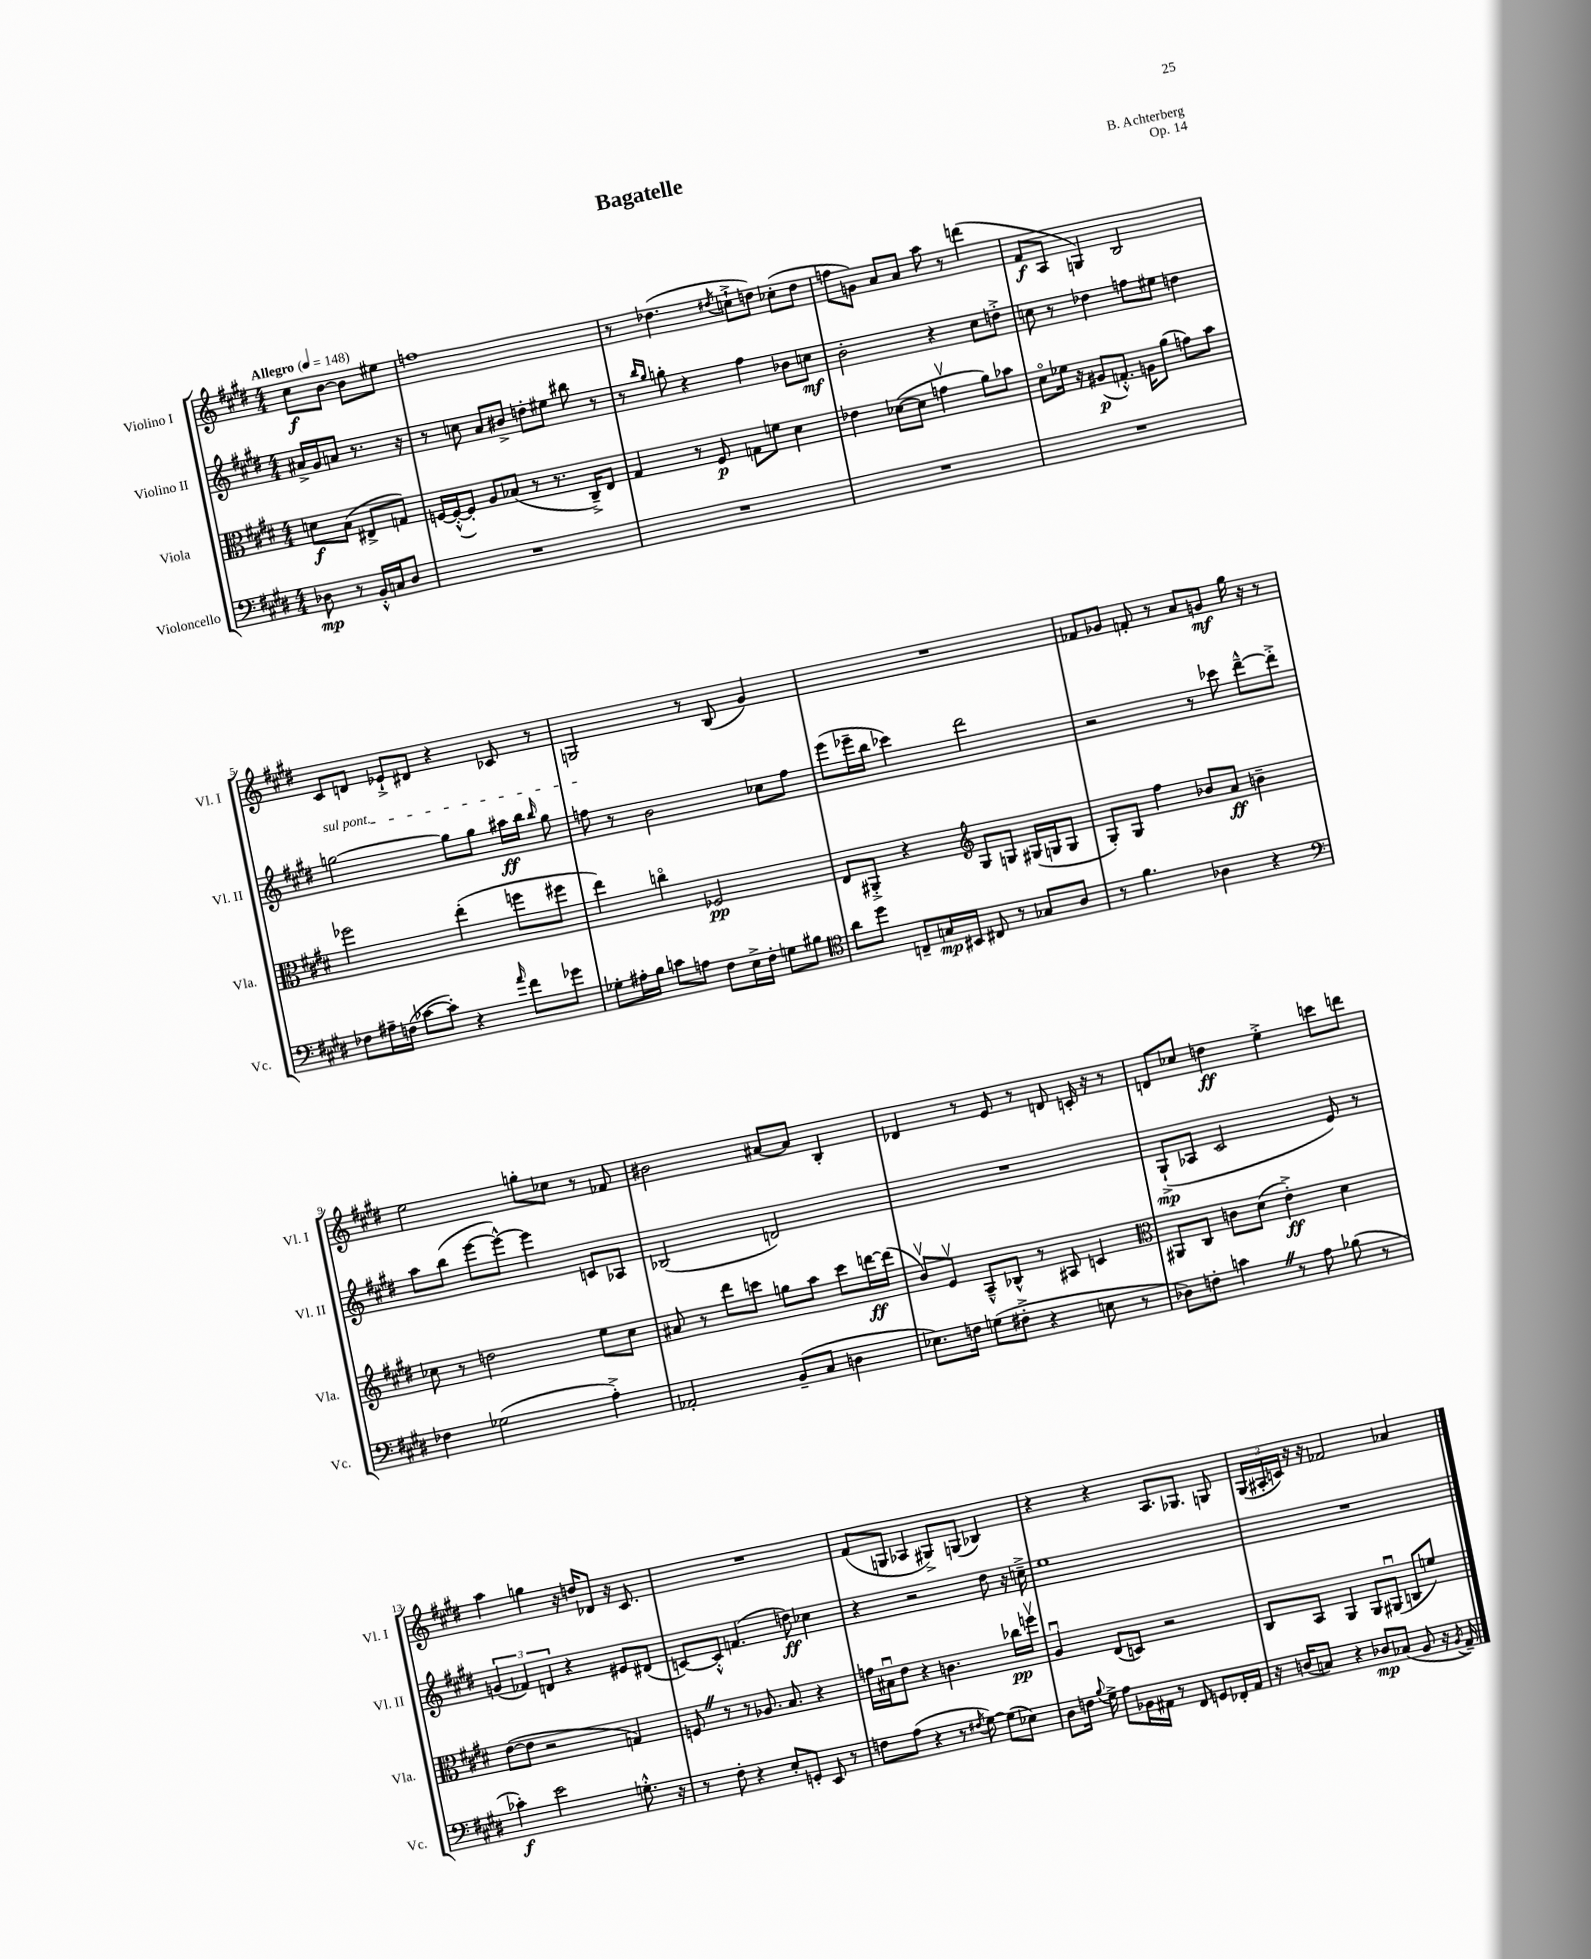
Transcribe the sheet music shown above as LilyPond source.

\header { title = "Bagatelle" composer = "B. Achterberg" opus = "Op. 14" }
<<
\new StaffGroup <<
\new Staff = "s0" \with { instrumentName = "Violino I" shortInstrumentName = "Vl. I" } {
    \clef treble \key e \major \numericTimeSignature \time 4/4 \partial 2 \tempo "Allegro" 4 = 148
    \autoBeamOff cis''8[\f b'8]~ b'8[ eis''8] |
    f''1 |
    r8 des''4.( \acciaccatura { dis''8 } c''8[-!-> d''8]) ces''8[-.( d''8] |
    f''8[ g'8]) a'8[ a'8] a''8 r8 d'''4( |
    fis'8[\f a8] g4) b2 |
    cis'8[ d'8] ees'8[-!-> dis'8] r4 ces'8 r8 |
    g2 r8 b8( gis'4) |
    R1 |
    fes'8[ ges'8] f'8-. r8 a'8[ g'8]\mf gis''16 r16 r8 |
    e''2 g''8[-. ces''8] r8 fes'8 |
    bis'2 ais'8[~ ais'8] b4-. |
    des'4 r8 e'8 r8 d'8 c'16-. r16 r8 |
    d'8[ ces''8] d''4\ff e''4-.-> c'''8[ d'''8] |
    a''4 g''4 r16 d''16[ des'8] r16 cis'8. |
    R1 |
    fis'8[( g8] aes4 gis8[->) g8]( bes4) |
    r4 r4 a8.[ ges8.] g8 |
    \tuplet 3/2 { gis16[( ais16-. c'16]) } r16 r16 fes'2 aes'4 \bar "|." |
}
\new Staff = "s1" \with { instrumentName = "Violino II" shortInstrumentName = "Vl. II" } {
    \clef treble \key e \major \numericTimeSignature \time 4/4 \partial 2
    \autoBeamOff ais'16[-> gis'16 a'8] r8. r16 |
    r8 c''8 a'8[ bis'8]-> d''8[-. eis''8] bis''8 r8 |
    r8 \grace { b''16[ gis''16] } g''8-. r4 fis''4 bes'8[ c''8]\mf |
    b'2-. r4 cis''8[ d''8]-.-> |
    c''8 r8 des''4 f''8[ eis''8] d''4 |
    \once \override TextSpanner.bound-details.left.text = \markup { \italic "sul pont." } g''2~\startTextSpan g''8[ g''8] ais''16[\ff b''16] \grace { b''16 } g''8 |
    f''8\stopTextSpan r8 b'2 ces''8[ f''8] |
    e'''8[( ees'''16-- b''16] ces'''4) dis'''2 |
    r2 r8 ces'''8 dis'''8[~---^ dis'''8]-.-> |
    a''8[ b''8]( e'''8[~ e'''8]~-^) e'''4 c'8[ aes8] |
    bes2( d'2) |
    R1 |
    gis8[-!->\mp( aes8] cis'2 e'8) r8 |
    \tuplet 3/2 { g'4( fes'4) d'4 } r4 eis'8[ dis'8]( |
    c'8[~) c'8]-.-^ f'4.( d''8\ff) ces''4 |
    r4 r2 dis''8 r16 c''16---> |
    e''1 |
    R1 \bar "|." |
}
\new Staff = "s2" \with { instrumentName = "Viola" shortInstrumentName = "Vla." } {
    \clef alto \key e \major \numericTimeSignature \time 4/4 \partial 2
    \autoBeamOff d'8[\f b8]( eis8[-> g8]) |
    f16[~ f16~-.-^( f8]-.) a8[ bes8]( r8 r8. cis16[--->) e8] |
    gis4 r8 fis8\p g8[ f'8] dis'4 |
    ees'4 des'8[~( des'8] g'4\upbow a'8[) bes'8] |
    dis'8[\flageolet fes'16] r16 ais8[\p( g8.]-.-^) a16[ a'8]( g'8[) b'8] |
    fes''2 e''4-.( f''8[ fis''8] |
    e''4) c''4\flageolet fes2\pp |
    e8[ ais,8]-.-> r4 \clef treble gis8[ g8] gis16[( g16 g8] |
    gis8[-.) gis8] fis''4 bes'8[ a'8]\ff b'4-- |
    ces''8 r8 d''2 e''8[ ces''8] |
    ais'8 r8 dis'''8[ c'''8] g''8[ a''8] c'''8[ d'''16~\ff d'''16]( |
    b'8[\upbow) e'8]\upbow a8[---^ bes8]-^ r8 ais8 c'4 |
    \clef alto ais,8[ cis8] c'8[ dis'8]( e'4-.->\ff) dis'4 |
    e'8[~( e'8] r2 g4) |
    f8 \once \override BreathingSign.text = \markup { \musicglyph "scripts.caesura.straight" } \breathe r8 r8 aes8. b8. r4 |
    g'16[ bis16\downbow e'8] r4 c'4. ces''16[\pp f''16]\upbow |
    a4\downbow e8[( d8]) r2 |
    cis8[ b,8] a,4 a,8[ ais,8]\downbow( c8[ f'8]) \bar "|." |
}
\new Staff = "s3" \with { instrumentName = "Violoncello" shortInstrumentName = "Vc." } {
    \clef bass \key e \major \numericTimeSignature \time 4/4 \partial 2
    \autoBeamOff des8\mp r8 b,16[-.-^ c16 des8] |
    R1 |
    R1 |
    R1 |
    R1 |
    fes8[ ais16-- f16]( ces'8[~ ces'8]-.) r4 \grace { a'16 } fis'8[ ges'8] |
    ges8[-. ais16-. b16] c'8[ a8] fis8[ e16-> fis16]-. g8[ bis8] |
    \clef tenor a'8[ dis''8] c8[-- g16\mp bis,16] cis8 r8 ges8[ a8] |
    r8 fis'4. aes4 r4 |
    \clef bass fes4 ges2( a4-.->) |
    aes,2-. b,8[--( cis8] d4 |
    ees8.[) f16] g8[( fis8]-.-> r4 e8 r8 |
    des8[) f8]-. c'4 \once \override BreathingSign.text = \markup { \musicglyph "scripts.caesura.straight" } \breathe r8 a8 bes8( r8 |
    ces'4-.\f) e'2 g8.-.-^ r16 |
    r8 fis8-. r4 e8[-. g,8]-. e,8 r8 |
    f8[ a8]( r4 r8 \acciaccatura { fis8 } gis8~) gis8[( ees8]) |
    dis8[ f16] \appoggiatura { b8 } gis16-> a8[ bes,16 ais,16] r8 fis,8 g,8[ fes,16-. ais,16] |
    r16 d16[( c8]) r4 des8[\mp ces8]( b,8 r16 \acciaccatura { b,8 } a,16--) \bar "|." |
}
>>
>>
